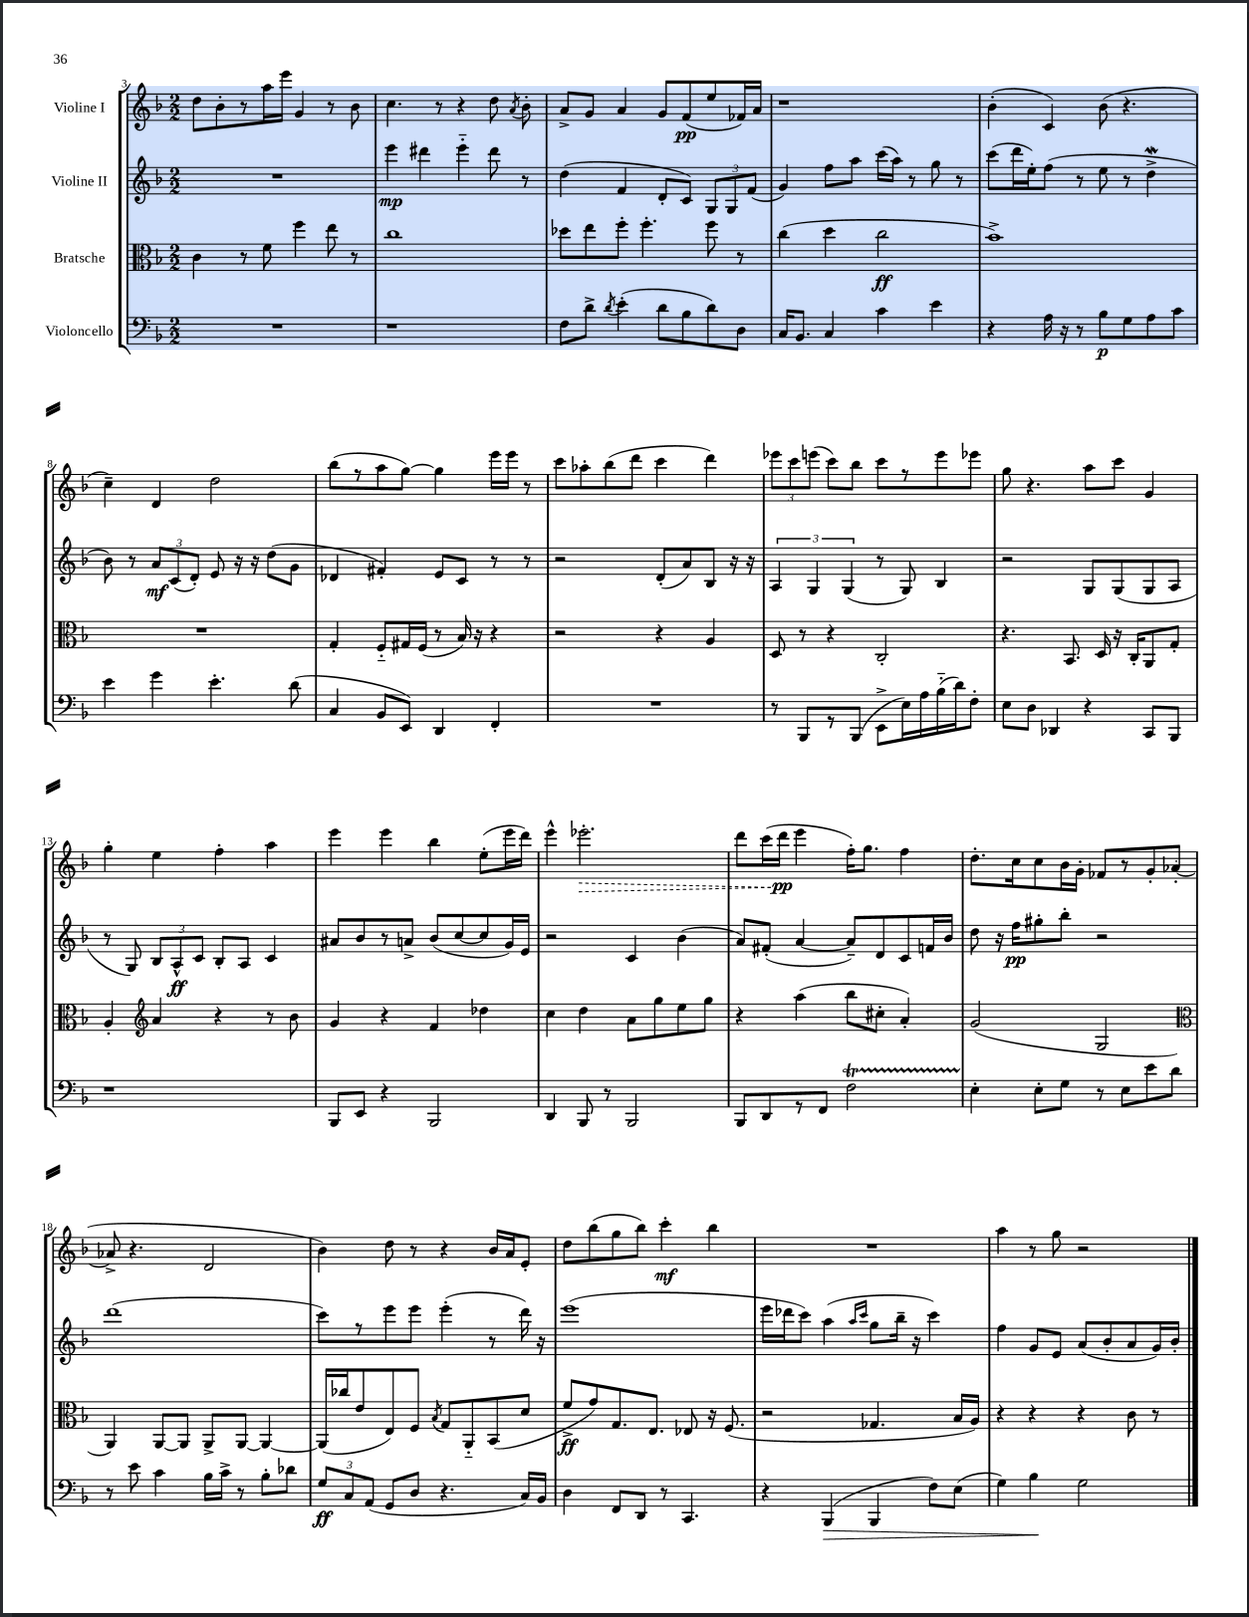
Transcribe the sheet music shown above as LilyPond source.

<<
\new StaffGroup <<
\new Staff = "s0" \with { instrumentName = "Violine I" } {
    \clef treble \key f \major \numericTimeSignature \time 2/2
    \autoBeamOff d''8[ bes'8-. r8 a''16 e'''16] g'4 r8 bes'8 |
    c''4. r8 r4 d''8 \acciaccatura { a'8 } bes'8-. |
    a'8[-> g'8] a'4 g'8[ f'8\pp( e''8 fes'16) a'16] |
    r1 |
    bes'4-.( c'4) bes'8( r4. |
    c''4--) d'4 d''2 |
    bes''8[( r8 a''8 g''8]~) g''4 e'''16[ e'''16] r8 |
    c'''8[ aes''8-. bes''8( d'''8] c'''4 d'''4) |
    \tuplet 3/2 { ees'''8[ c'''8 e'''8]( } c'''8[) bes''8] c'''8[ r8 e'''8 ees'''8] |
    g''8 r4. a''8[ c'''8] g'4 |
    g''4-. e''4 f''4-. a''4 |
    e'''4 e'''4 bes''4 e''8[-.( e'''16 d'''16]) |
    e'''4-^ \once \override Hairpin.style = #'dashed-line ees'''2.-.\> |
    d'''8[ c'''16\!( d'''16]\pp e'''4 f''16[-.) g''8.] f''4 |
    d''8.[-. c''16 c''8 bes'16 g'16]-. fes'8[ r8 g'8-. aes'8]~-.( |
    aes'8-> r4. d'2 |
    bes'4) d''8 r8 r4 bes'16[ a'16 e'8]-. |
    d''8[ bes''8( g''8 bes''8]) c'''4-.\mf bes''4 |
    R1 |
    a''4 r8 g''8 r2 \bar "|." |
}
\new Staff = "s1" \with { instrumentName = "Violine II" } {
    \clef treble \key f \major \numericTimeSignature \time 2/2
    \autoBeamOff R1 |
    e'''4\mp dis'''4 e'''4-_ dis'''8 r8 |
    d''4( f'4 d'8[-. c'8]) \tuplet 3/2 { g8[ g8 f'8]( } |
    g'4) f''8[ a''8] c'''16[( a''16]) r8 g''8 r8 |
    c'''8[( d'''16 e''16-.) f''8]( r8 e''8 r8 d''4->\mordent |
    bes'8) r8 \tuplet 3/2 { a'8[\mf c'8( d'8]-.) } e'8 r16 r16 d''8[( g'8] |
    des'4 fis'4-.) e'8[ c'8] r8 r8 |
    r2 d'8[-.( a'8) bes8] r16 r16 |
    \tuplet 3/2 { a4 g4 g4( } r8 g8) bes4 |
    r2 g8[ g8( g8 a8] |
    r8 g8) \tuplet 3/2 { bes8[ a8-^\ff c'8] } bes8[-. a8] c'4 |
    ais'8[ bes'8 r8 a'8]-> bes'8[( c''8~ c''8 g'16) e'16] |
    r2 c'4 bes'4( |
    a'8[) fis'8]-.( a'4~ a'8[--) d'8 c'8 f'16 bes'16] |
    d''8 r16 f''16[\pp gis''8-. bes''8]-. r2 |
    d'''1( |
    c'''8[) r8 e'''8 e'''8] e'''4-.( r8 d'''16) r16 |
    e'''1( |
    e'''16[ des'''16 c'''8]) a''4( \grace { a''16[ c'''16] } g''8[ bes''16]-- r16 c'''4) |
    f''4 g'8[ e'8] a'8[( bes'8-. a'8 g'16) bes'16]-. \bar "|." |
}
\new Staff = "s2" \with { instrumentName = "Bratsche" } {
    \clef alto \key f \major \numericTimeSignature \time 2/2
    \autoBeamOff c'4 r8 f'8 f''4 e''8 r8 |
    c''1 |
    des''8[ e''8 f''8]-. f''4.-. f''8 r8 |
    c''4( d''4 c''2\ff |
    bes'1->) |
    R1 |
    g4-. f8[-_ gis16 f16]( r8 bes16) r16 r4 |
    r2 r4 a4 |
    d8 r8 r4 c2-. |
    r4. bes,8. d16 r16 c16[-. a,8 g8]-. |
    a4-. \clef treble a'4 r4 r8 bes'8 |
    g'4 r4 f'4 des''4 |
    c''4 d''4 a'8[ g''8 e''8 g''8] |
    r4 a''4( bes''8[ cis''8]-. a'4-.) |
    g'2( g2 |
    \clef alto a,4) a,8[~ a,8] a,8[-> a,8]~ a,4~ |
    a,16[( ces''16 e'8 e8) f8] \acciaccatura { bes8 } g8[ a,8-_ bes,8( d'8] |
    f'8[->\ff g'8) g8. e8.] ees8 r16 f8.( |
    r2 ges4. bes16[ a16]) |
    r4 r4 r4 c'8 r8 \bar "|." |
}
\new Staff = "s3" \with { instrumentName = "Violoncello" } {
    \clef bass \key f \major \numericTimeSignature \time 2/2
    \autoBeamOff R1 |
    r1 |
    f8[ d'8]-> \acciaccatura { d'8 } e'4-.( d'8[ bes8 d'8) d8] |
    c16[ bes,8.] c4 c'4 e'4 |
    r4 a16 r16 r8 bes8[\p g8 a8 c'8] |
    e'4 g'4 e'4.-. d'8( |
    c4 bes,8[ e,8]) d,4 f,4-. |
    R1 |
    r8 bes,,8[ r8 bes,,8]( e,8[-> e16) a16 bes16-_( d'16) f8]-. |
    e8[ d8] des,4 r4 c,8[ bes,,8] |
    r1 |
    bes,,8[ e,8] r4 bes,,2 |
    d,4 bes,,8 r8 bes,,2 |
    bes,,8[ d,8 r8 f,8] f2\startTrillSpan |
    e4-.\stopTrillSpan e8[-. g8] r8 e8[ e'8 d'8] |
    r8 e'8 c'4 bes16[ c'16]-> r8 bes8[-. des'8] |
    \tuplet 3/2 { g8[\ff c8 a,8]( } g,8[ d8] r4. c16[) bes,16] |
    d4 f,8[ d,8] r8 c,4. |
    r4 bes,,4\>( bes,,4 f8[) e8]( |
    g4) bes4\! g2 \bar "|." |
}
>>
>>
\layout { \context { \Score currentBarNumber = #3 } }
